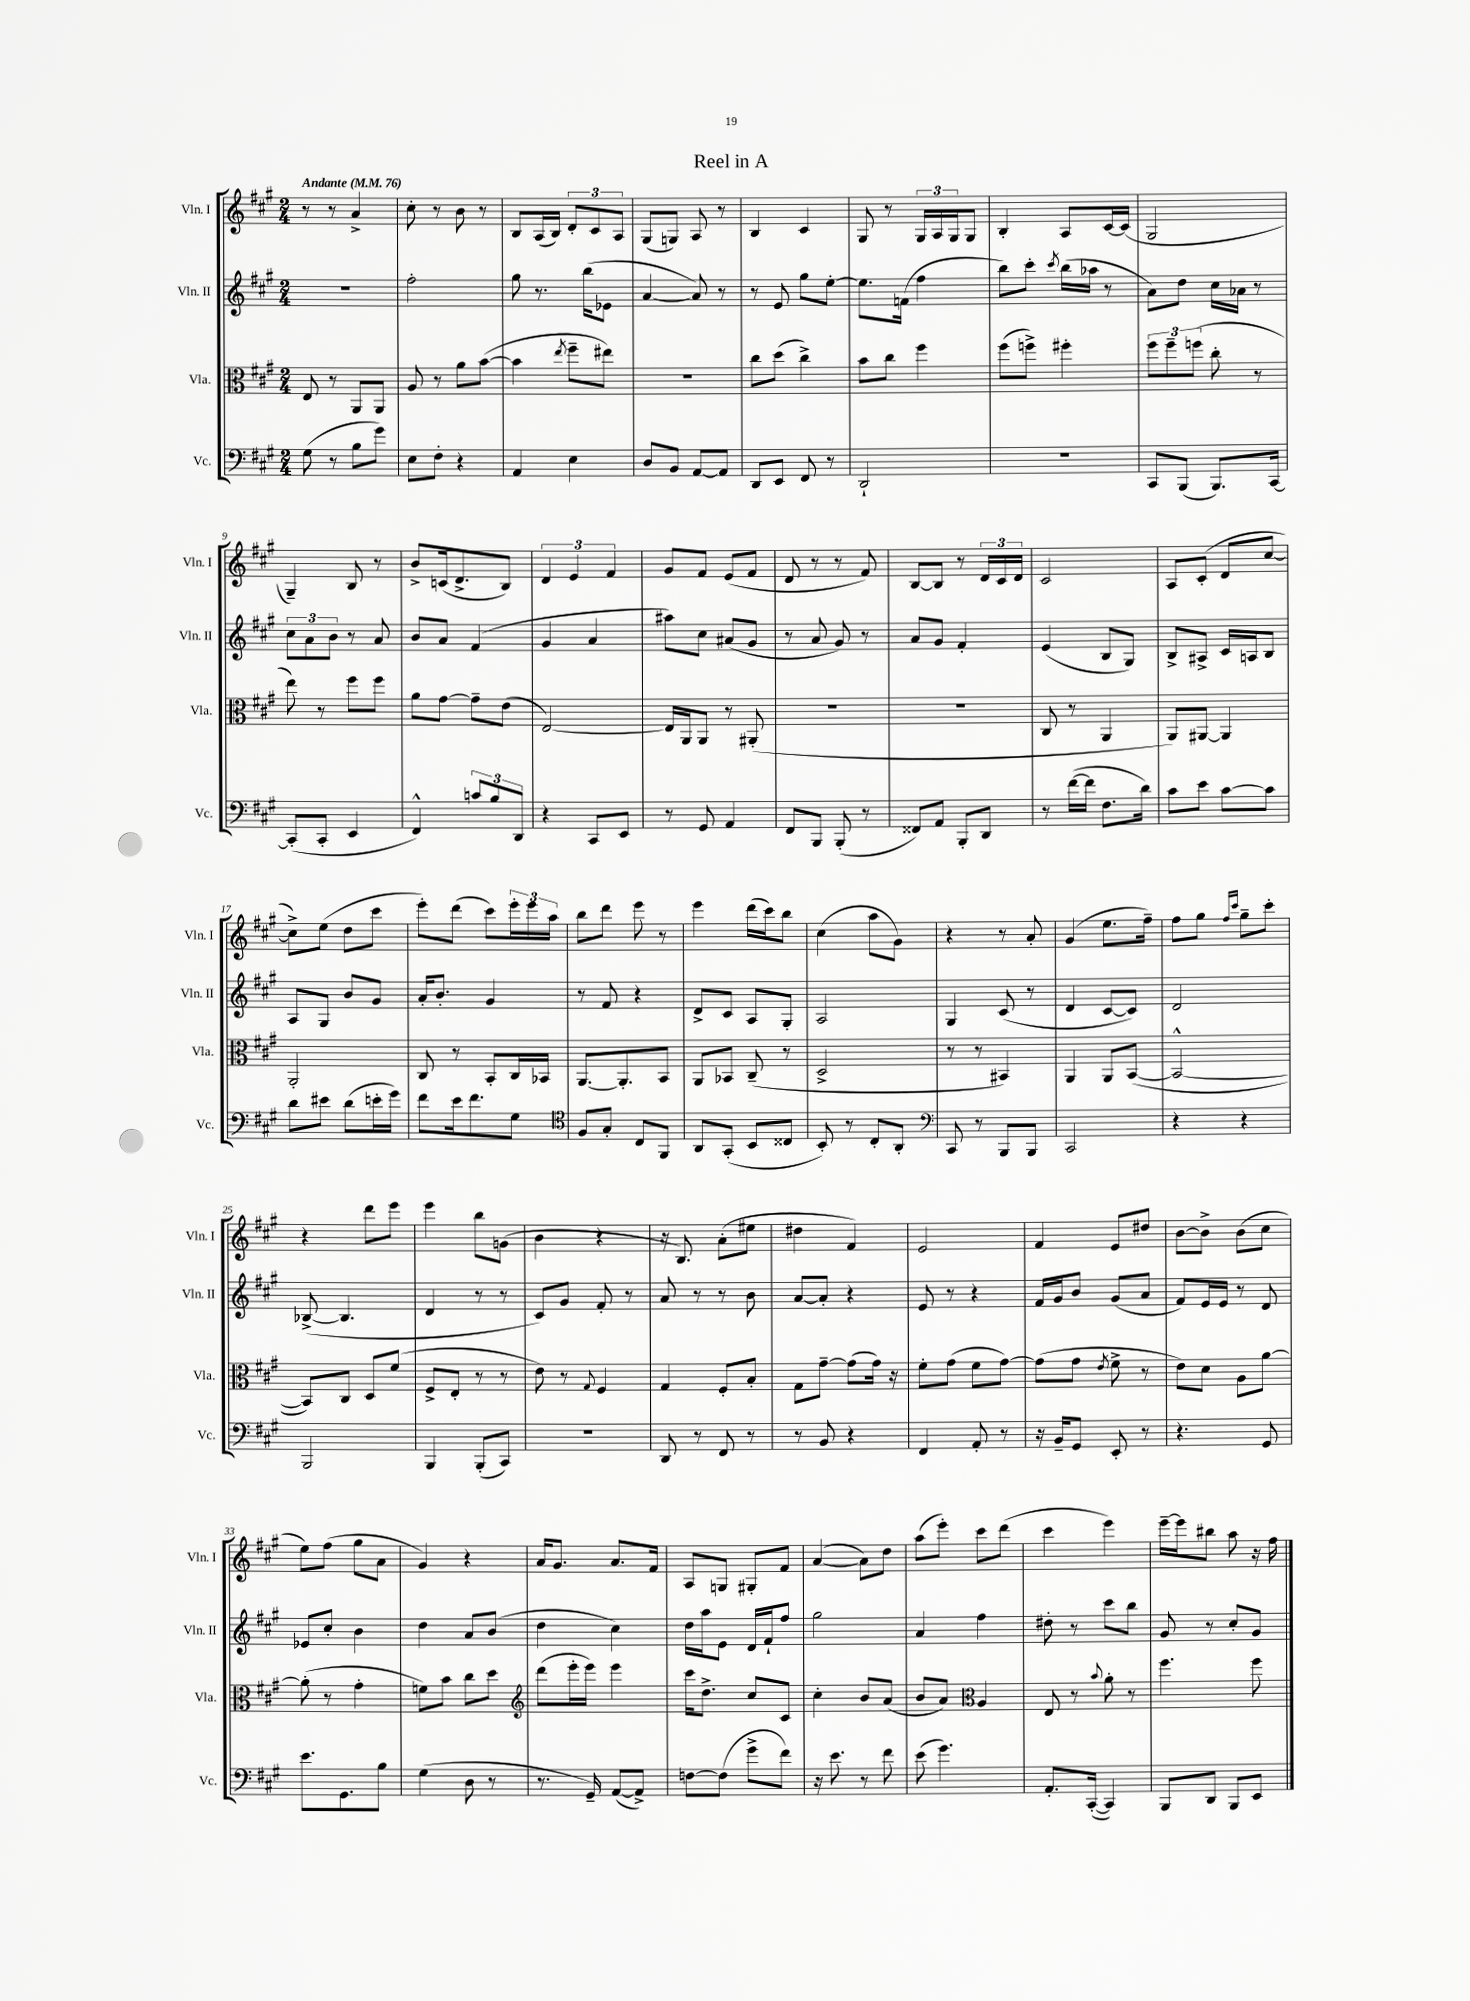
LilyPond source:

\header { title = "Reel in A" }
<<
\new StaffGroup <<
\new Staff = "s0" \with { instrumentName = "Vln. I" shortInstrumentName = "Vln. I" } {
    \clef treble \key a \major \numericTimeSignature \time 2/4 \tempo "Andante" 4 = 76
    r8 r8 a'4-> |
    cis''8-. r8 b'8 r8 |
    b8 a16( b16) \tuplet 3/2 { d'8-. cis'8 a8 } |
    gis8( g8) a8 r8 |
    b4 cis'4 |
    gis8 r8 \tuplet 3/2 { gis16 a16 gis16 } gis8 |
    b4-. a8 cis'16~ cis'16( |
    gis2 |
    gis4--) b8 r8 |
    b'8-> c'16( d'8.-> b8) |
    \tuplet 3/2 { d'4 e'4 fis'4 } |
    gis'8 fis'8 e'8( fis'8 |
    d'8 r8 r8 fis'8) |
    b8~ b8 r8 \tuplet 3/2 { d'16 cis'16 d'16 } |
    cis'2 |
    a8 cis'8-.( d'8 cis''8~ |
    cis''8->) e''8( d''8 cis'''8 |
    e'''8-.) d'''8( cis'''8) \tuplet 3/2 { e'''16-. e'''16 a''16 } |
    b''8 d'''8 e'''8 r8 |
    e'''4 d'''16( cis'''16) b''8 |
    cis''4( a''8 gis'8) |
    r4 r8 a'8-. |
    gis'4( e''8. fis''16--) |
    fis''8 gis''8 \grace { fis''16 cis'''16 } gis''8-- cis'''8-. |
    r4 d'''8 e'''8 |
    e'''4 b''8 g'8( |
    b'4 r4 |
    r16 b8.) a'8-.( eis''8 |
    dis''4 fis'4) |
    e'2 |
    fis'4 e'8 dis''8 |
    b'8~ b'8-> b'8( cis''8 |
    e''8) fis''8( gis''8 a'8 |
    gis'4) r4 |
    a'16 gis'8. a'8. fis'16 |
    a8 g8 gis8-. fis'8 |
    a'4~( a'8) d''8 |
    a''8( e'''8-.) cis'''8 d'''8( |
    cis'''4 e'''4) |
    e'''16~-- e'''16 bis''8 a''8 r16 fis''16 \bar "|." |
}
\new Staff = "s1" \with { instrumentName = "Vln. II" shortInstrumentName = "Vln. II" } {
    \clef treble \key a \major \numericTimeSignature \time 2/4
    R2 |
    fis''2-. |
    gis''8 r8. b''16( ees'8 |
    a'4~ a'8) r8 |
    r8 e'8 gis''8 e''8~-. |
    e''8. f'16( fis''4 |
    b''8) cis'''8-. \acciaccatura { cis'''8 } b''16( aes''16 r8 |
    a'8) d''8 cis''16 aes'16 r8 |
    \tuplet 3/2 { cis''8 a'8 b'8 } r8 a'8 |
    b'8 a'8 fis'4( |
    gis'4 a'4 |
    ais''8) cis''8 ais'8( gis'8 |
    r8 a'8 gis'8) r8 |
    a'8 gis'8 fis'4-. |
    e'4( b8 gis8) |
    b8-> ais8-> cis'16 a16 b8 |
    a8 gis8 b'8 gis'8 |
    a'16-. b'8.-. gis'4 |
    r8 fis'8 r4 |
    d'8-> cis'8 a8 gis8-. |
    a2 |
    gis4 cis'8( r8 |
    d'4 cis'8~ cis'8) |
    d'2 |
    bes8~->( bes4. |
    d'4 r8 r8 |
    cis'8) gis'8 fis'8-. r8 |
    a'8 r8 r8 b'8 |
    a'8~ a'8-. r4 |
    e'8 r8 r4 |
    fis'16 gis'16 b'8 gis'8( a'8 |
    fis'8) e'16 e'16 r8 d'8 |
    ees'8 cis''8-. b'4 |
    d''4 a'8 b'8( |
    d''4 cis''4) |
    d''16 a''16 e'8 d'16 fis'16-! fis''8 |
    gis''2 |
    a'4 fis''4 |
    dis''8-. r8 cis'''8 b''8 |
    gis'8 r8 cis''8-. gis'8 \bar "|." |
}
\new Staff = "s2" \with { instrumentName = "Vla." shortInstrumentName = "Vla." } {
    \clef alto \key a \major \numericTimeSignature \time 2/4
    e8 r8 a,8 a,8 |
    a8 r8 a'8 b'8~( |
    b'4 \acciaccatura { e''8 } fis''8-- eis''8) |
    r2 |
    cis''8 d''8( cis''4->) |
    b'8 cis''8 fis''4 |
    fis''8( f''8->) fis''4-. |
    \tuplet 3/2 { fis''8 fis''8-- f''8( } cis''8-. r8 |
    e''8) r8 fis''8 fis''8 |
    a'8 gis'8~ gis'8-- e'8( |
    e2~) |
    e16 a,16 a,8 r8 ais,8-.( |
    r2 |
    R2 |
    cis8 r8 a,4 |
    a,8) ais,8~ ais,4 |
    a,2-. |
    cis8 r8 b,8-. cis16 bes,16 |
    a,8.~ a,8.-. b,8 |
    a,8 bes,8 cis8--( r8 |
    d2-> |
    r8 r8 bis,4) |
    a,4 a,8 b,8~( |
    b,2~-^ |
    b,8) cis8 d8 fis'8( |
    fis8-> e8-. r8 r8 |
    e'8) r8 \appoggiatura { gis8 } fis4 |
    gis4 fis8-. b8-. |
    gis8 gis'8~-- gis'8( gis'16) r16 |
    fis'8-. gis'8( fis'8 gis'8~) |
    gis'8( gis'8 \acciaccatura { e'8 } fis'8-> r8 |
    e'8) d'8 a8 a'8~ |
    a'8-.( r8 gis'4-. |
    f'8) b'8 cis''8 d''8 |
    \clef treble d'''8( e'''16-. e'''16) e'''4 |
    cis'''16 d''8.-> cis''8 cis'8 |
    cis''4-. b'8 a'8( |
    b'8 a'8) \clef alto a4 |
    e8 r8 \appoggiatura { b'8 } a'8-. r8 |
    fis''4. fis''8 \bar "|." |
}
\new Staff = "s3" \with { instrumentName = "Vc." shortInstrumentName = "Vc." } {
    \clef bass \key a \major \numericTimeSignature \time 2/4
    gis8( r8 b8 gis'8) |
    e8 fis8-. r4 |
    a,4 e4 |
    d8 b,8 a,8~ a,8 |
    d,8 e,8 fis,8 r8 |
    d,2-! |
    R2 |
    cis,8 b,,8( b,,8.) cis,16~ |
    cis,8-.( cis,8-. e,4 |
    fis,4-^) \tuplet 3/2 { c'8 b8 d,8 } |
    r4 cis,8 e,8 |
    r8 gis,8 a,4 |
    fis,8 b,,8 b,,8-.( r8 |
    fisis,8) a,8 b,,8-. d,8 |
    r8 fis'16~( fis'16 fis8. d'16) |
    cis'8 e'8 cis'8~ cis'8 |
    d'8 eis'8 d'8( e'16-. gis'16) |
    fis'8 e'16 fis'8. gis8 |
    \clef tenor fis8 gis8-. cis8 fis,8 |
    a,8 gis,8-.( b,8 cisis8 |
    b,8-.) r8 cis8-. a,8-. |
    \clef bass cis,8 r8 b,,8 b,,8 |
    cis,2 |
    r4 r4 |
    b,,2 |
    b,,4 b,,8-.( cis,8) |
    R2 |
    d,8 r8 fis,8 r8 |
    r8 b,8 r4 |
    fis,4 a,8-. r8 |
    r16 b,16-- gis,8 e,8-. r8 |
    r4. gis,8 |
    e'8. gis,8. b8 |
    gis4( d8 r8 |
    r8. gis,16--) a,8~( a,8->) |
    f8~ f8( gis'8-> fis'8) |
    r16 e'8. r8 fis'8 |
    e'8( gis'4.) |
    a,8.-. cis,16~-.( cis,4) |
    b,,8 d,8 b,,8 e,8 \bar "|." |
}
>>
>>
